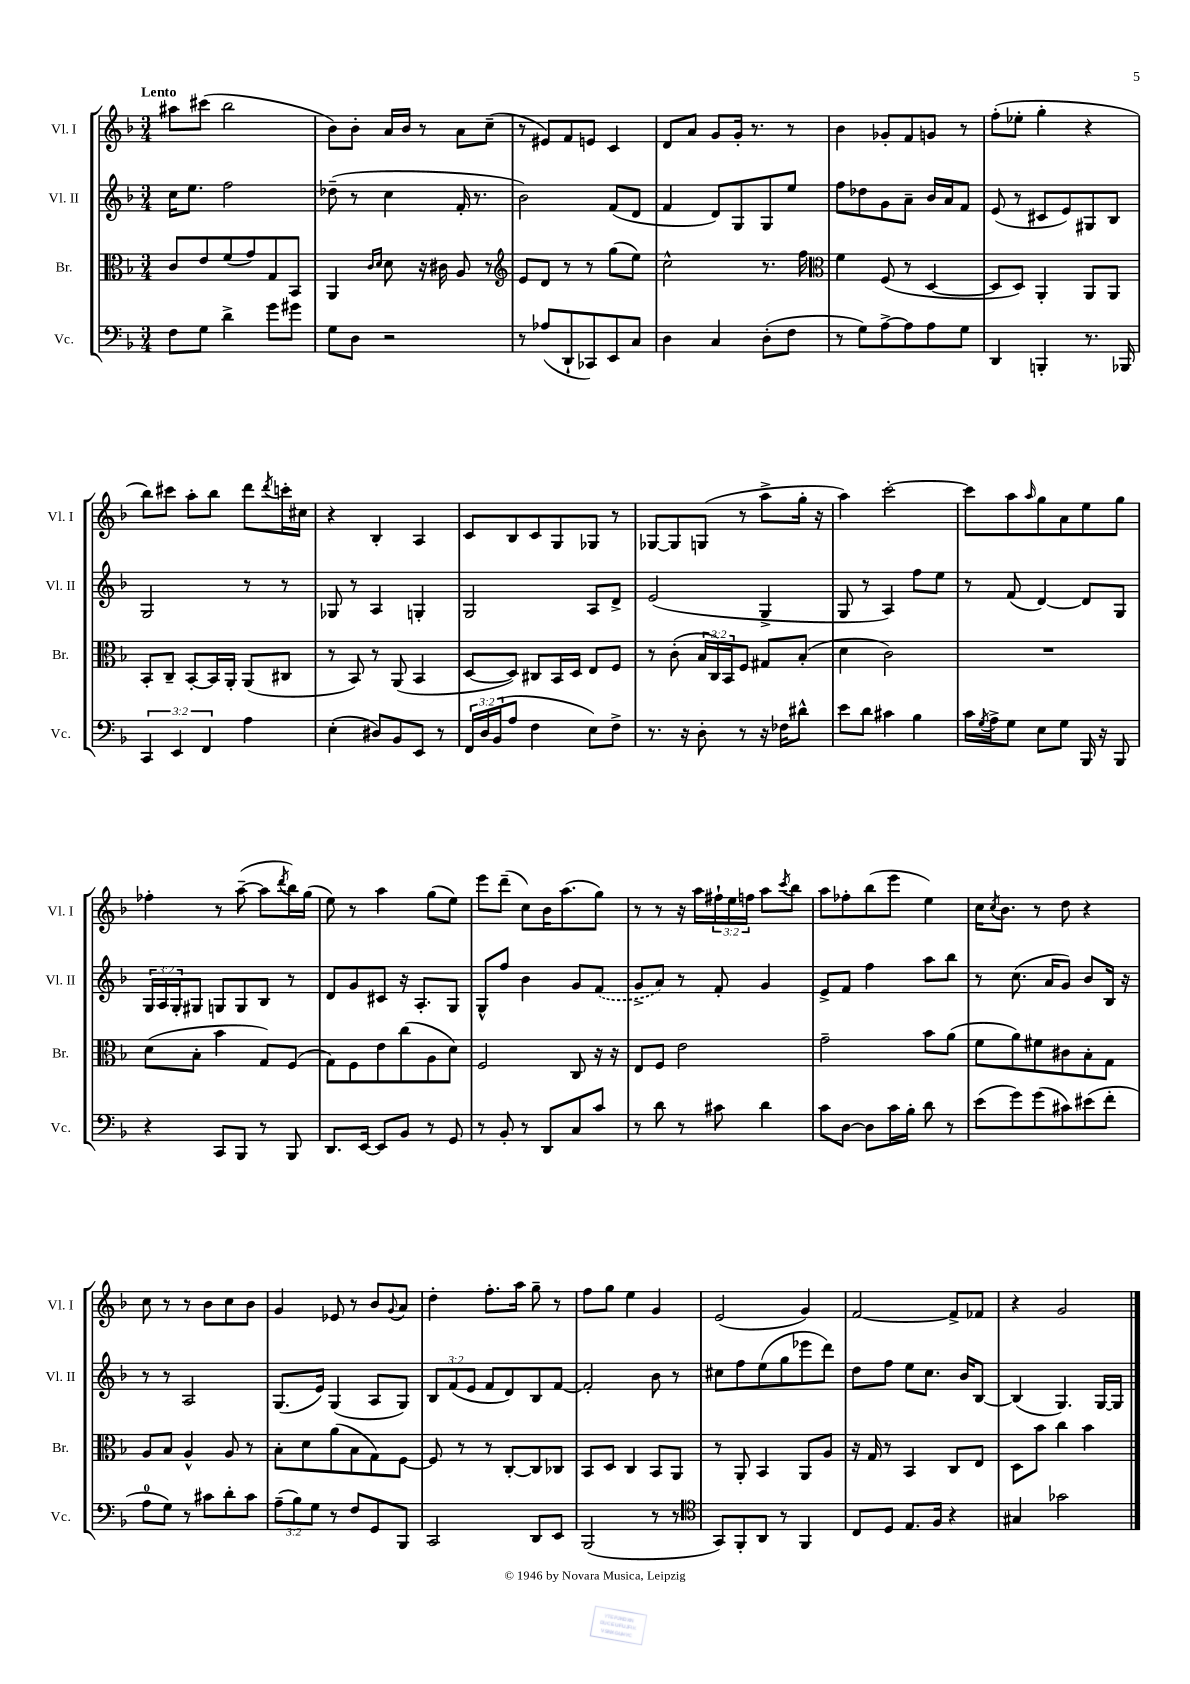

**kern	**kern	**kern	**kern
*part4	*part3	*part2	*part1
*staff4	*staff3	*staff2	*staff1
*I"Vc.	*I"Br.	*I"Vl. II	*I"Vl. I
*I'Vc.	*I'Br.	*I'Vl. II	*I'Vl. I
*clefF4	*clefC3	*clefG2	*clefG2
*k[b-]	*k[b-]	*k[b-]	*k[b-]
*M3/4	*M3/4	*M3/4	*M3/4
=1	=1	=1	=1
!	!	!	!LO:TX:a:B:t=Lento
8F\L	8c/L	16cc\KL	8aa#X\L
.	.	8.ee\J	.
8G\J	8e/	.	(8ccc#X\J
4d^\	(8f/	2ff\	2bb-\
.	8g/)	.	.
8g\L	8G/	.	.
8g#X\J	8BB-/J	.	.
=2	=2	=2	=2
8G\L	4AA/	(8dd-X~\	8b-\L)
8D\J	.	8r	8b-'\J
.	16qqc/LL	.	.
.	16qqd/JJ	.	.
2r	8d\	4cc\	16a/LL
.	.	.	16b-/JJ
.	16r	.	8r
.	16c#X\	.	.
.	8A/	16f'/	8a\L
.	.	8.r	.
.	8r	.	(8cc~\J
=3	=3	=3	=3
*	*clefG2	*	*
8r	8e/L	2b-\)	8r
(8A-X/L	8d/J	.	8e#X/L)
8DD`/	8r	.	8f/
8CC-X/)	8r	.	8en/J
8EE/	(8gg\L	(8f/L	4c/
8C/J	8ee\J)	8d/J	.
=4	=4	=4	=4
4D\	2cc^^\	4f/	8d/L
.	.	.	8a/J
4C/	.	8d/L)	8g/L
.	.	8G/	16g'/Jk
.	.	.	8.r
(8D'\L	8.r	8G/	.
8F\J	.	8ee/J	8r
.	16ff\	.	.
=5	=5	=5	=5
*	*clefC3	*	*
8r	4f\	8ff\L	4b-\
8G\L)	.	8dd-X\	.
[8A^\	(8F/	8g\	8g-X'/L
8A\]	8r	8a~\J	8f/
8A\	[4D/	16b-/LL	8gn/J
.	.	16a/J	.
8G\J	.	8f/J	8r
=6	=6	=6	=6
4DD/	8D/L]	(8e/	(8ff'\L
.	8D/J)	8r	8ee-X'\J
4BBBn'/	4AA'/	8c#X/L	4gg'\
.	.	8e/)	.
8.r	8AA/L	8G#X/	4r
.	8AA/J	8B-/J	.
16BBB-X/	.	.	.
!!LO:LB:g=z
=7	=7	=7	=7
6CC/	8BB-'/L	2G/	8bb-\L)
.	8C~/J	.	8ccc#X\J
6EE/	.	.	.
.	[8BB-'/L	.	8aa'\L
6FF/	.	.	.
.	16BB-/L]	.	8bb-\J
.	16AA'/JJ	.	.
4A\	(8AA/L	8r	8ddd\L
.	.	.	8qddd/
.	8C#X/J	8r	16cccn'\L
.	.	.	16cc#X\JJ
=8	=8	=8	=8
(4E'\	8r	8G-X/	4r
.	8BB-/)	8r	.
8D#X/L)	8r	4A/	4B-'/
8BB-/	(8AA/	.	.
8EE/J	4BB-/	4Gn'/	4A/
8r	.	.	.
=9	=9	=9	=9
24FF/LL	[8D/L	2G/	8c/L
24D/	.	.	.
(24BB-/J	.	.	.
8A/J	8D/J])	.	8B-/
4F\	8C#X/L	.	8c/
.	16BB-/L	.	8G/
.	16D/JJ	.	.
8E\L)	8E/L	8A/L	8G-X/J
8F^\J	8F/J	8d^/J	8r
=10	=10	=10	=10
8.r	8r	(2e/	[8G-X/L
.	(8c'\	.	8G-/]
16r	.	.	.
8D'\	24B-/LL	.	(8Gn/J
.	24C/)	.	.
.	24BB-/J	.	.
8r	8F/J	.	8r
16r	8G#X/L	4G^/	8aa^\L
16F-X\KL	.	.	.
8d#X^^\J	(8B-'/J	.	16gg'\Jk
.	.	.	16r
=11	=11	=11	=11
8e\L	4d\	8G/	4aa\)
8d\J	.	8r	.
4c#X\	2c\)	4A/)	[2ccc'\
4B-\	.	8ff\L	.
.	.	8ee\J	.
=12	=12	=12	=12
16c\LL	2.r	8r	8ccc\L]
8qG/	.	.	.
16A^\J	.	.	.
8G\J	.	(8f/	8aa\
.	.	.	16qqaa/
8E\L	.	[4d/)	8gg\
8G\J	.	.	8a\
16BBB-/	.	8d/L]	8ee\
16r	.	.	.
8BBB-/	.	8G/J	8gg\J
!!LO:LB:g=z
=13	=13	=13	=13
4r	(8d\L	24G/LL	4ff-X'\
.	.	24A/	.
.	.	24G'/J	.
.	8B-'\J	8G#X/J	.
8CC/L	4b-\	8Gn/L	8r
8BBB-/J	.	8G/	([8aa~\
8r	8G/L)	8B-/J	8aa\L]
.	.	.	8qddd/
8BBB-/	(8F/J	8r	16bb-\L)
.	.	.	(16gg\JJ
=14	=14	=14	=14
8.DD/L	8G\L)	8d/L	8ee\)
.	8F\	8g/	8r
[16EE/Jk	.	.	.
8EE/L]	8e\	8c#X/J	4aa\
8BB-/J	(8cc\	16r	.
.	.	8.A'/L	.
8r	8A\	.	(8gg\L
8GG/	8d\J)	8G/J	8ee\J)
=15	=15	=15	=15
8r	2F/	8G^^/L	8eee\L
8BB-'/	.	8ff/J	(8ddd~\J
8r	.	4b-\	8cc\L)
8DD/L	.	.	16b-\K
.	.	.	(8.aa\
8C/	8C/	8g/L	.
8c/J	16r	(8f/J	8gg\J)
.	16r	.	.
=16	=16	=16	=16
8r	8E/L	8g^/L	8r
8d\	8F/J	8a/J)	8r
8r	2e\	8r	16r
.	.	.	16aa\LL
8c#X\	.	8f'/	24ff#X`\
.	.	.	24ee\
.	.	.	24ffn\JJ
4d\	.	4g/	8aa\L
.	.	.	8qccc/
.	.	.	8bb-\J
=17	=17	=17	=17
8c\L	2g~\	8e^/L	8aa\L
[8D\J	.	8f/J	8ff-X'\
8D\L]	.	4ff\	(8bb-\
16c\L	.	.	8eee\J
16B-'\JJ	.	.	.
8d\	8b-\L	8aa\L	4ee\)
8r	(8a\J	8bb-\J	.
=18	=18	=18	=18
(8e\L	8f\L	8r	16cc\KL
.	.	.	8qcc/
.	.	.	8.b-\J
8g\)	8a\)	(8.cc\	.
(8g\	8f#X\	.	8r
.	.	16a/KL	.
8c#X\)	8c#X\	8g/J)	8dd\
(8e#X\	8B-'\	8b-/L	4r
8f'\J	8G\J	16B-/Jk	.
.	.	16r	.
!!LO:LB:g=z
=19	=19	=19	=19
8A\L	8A/L	8r	8cc\
8G\J)	8B-/J	8r	8r
8r	4A^^/	2A/	8r
8c#X\L	.	.	8b-\L
8d'\	8A/	.	8cc\
8c#\J	8r	.	8b-\J
=20	=20	=20	=20
(12A~\L	8B-'\L	(8.G/L	4g/
12B-\)	.	.	.
.	8d\	.	.
12G\J	.	.	.
.	.	16e/Jk)	.
8r	(8a\	(4G/	8e-X/
8F/L	8B-\	.	8r
8GG/	8G\)	8A/L	8b-/L
.	.	.	8qqg/
8BBB-/J	[8F\J	8G/J)	8a/J
=21	=21	=21	=21
2CC/	8F/]	12B-/L	4dd'\
.	.	(12f/	.
.	8r	.	.
.	.	12e/J	.
.	8r	8f/L	8.ff'\L
.	[8C'/L	8d/)	.
.	.	.	16aa\Jk
8DD/L	8C/]	8B-/	8gg~\
8EE/J	8C-X/J	[8f/J	8r
=22	=22	=22	=22
(2BBB-/	8BB-/L	2f'/]	8ff\L
.	8D/J	.	8gg\J
.	4C/	.	4ee\
8r	8BB-/L	8b-\	4g/
8r	8AA/J	8r	.
=23	=23	=23	=23
*clefC4	*	*	*
8GG/L)	8r	8cc#X\L	(2e/
8FF'/	8AA'/	8ff\	.
8AA/J	4BB-/	(8ee\	.
8r	.	8gg\	.
4FF/	8AA/L	8eee-X\	4g/)
.	8A/J	8ddd\J)	.
=24	=24	=24	=24
8C/L	16r	8dd\L	[2f/
.	16G/	.	.
8D/J	8r	8ff\J	.
8.E/L	4BB-/	8ee\L	.
.	.	8.cc\J	.
16F/Jk	.	.	.
4r	8C/L	.	8f^/L]
.	.	16b-/KL	.
.	8E/J	[8B-/J	8f-X/J
=25	=25	=25	=25
4G#X/	8D\L	(4B-/]	4r
.	8b-\J	.	.
2g-X\	4cc\	4.G/)	2g/
.	4b-\	.	.
.	.	[16G/LL	.
.	.	16G/JJ]	.
==	==	==	==
*-	*-	*-	*-
